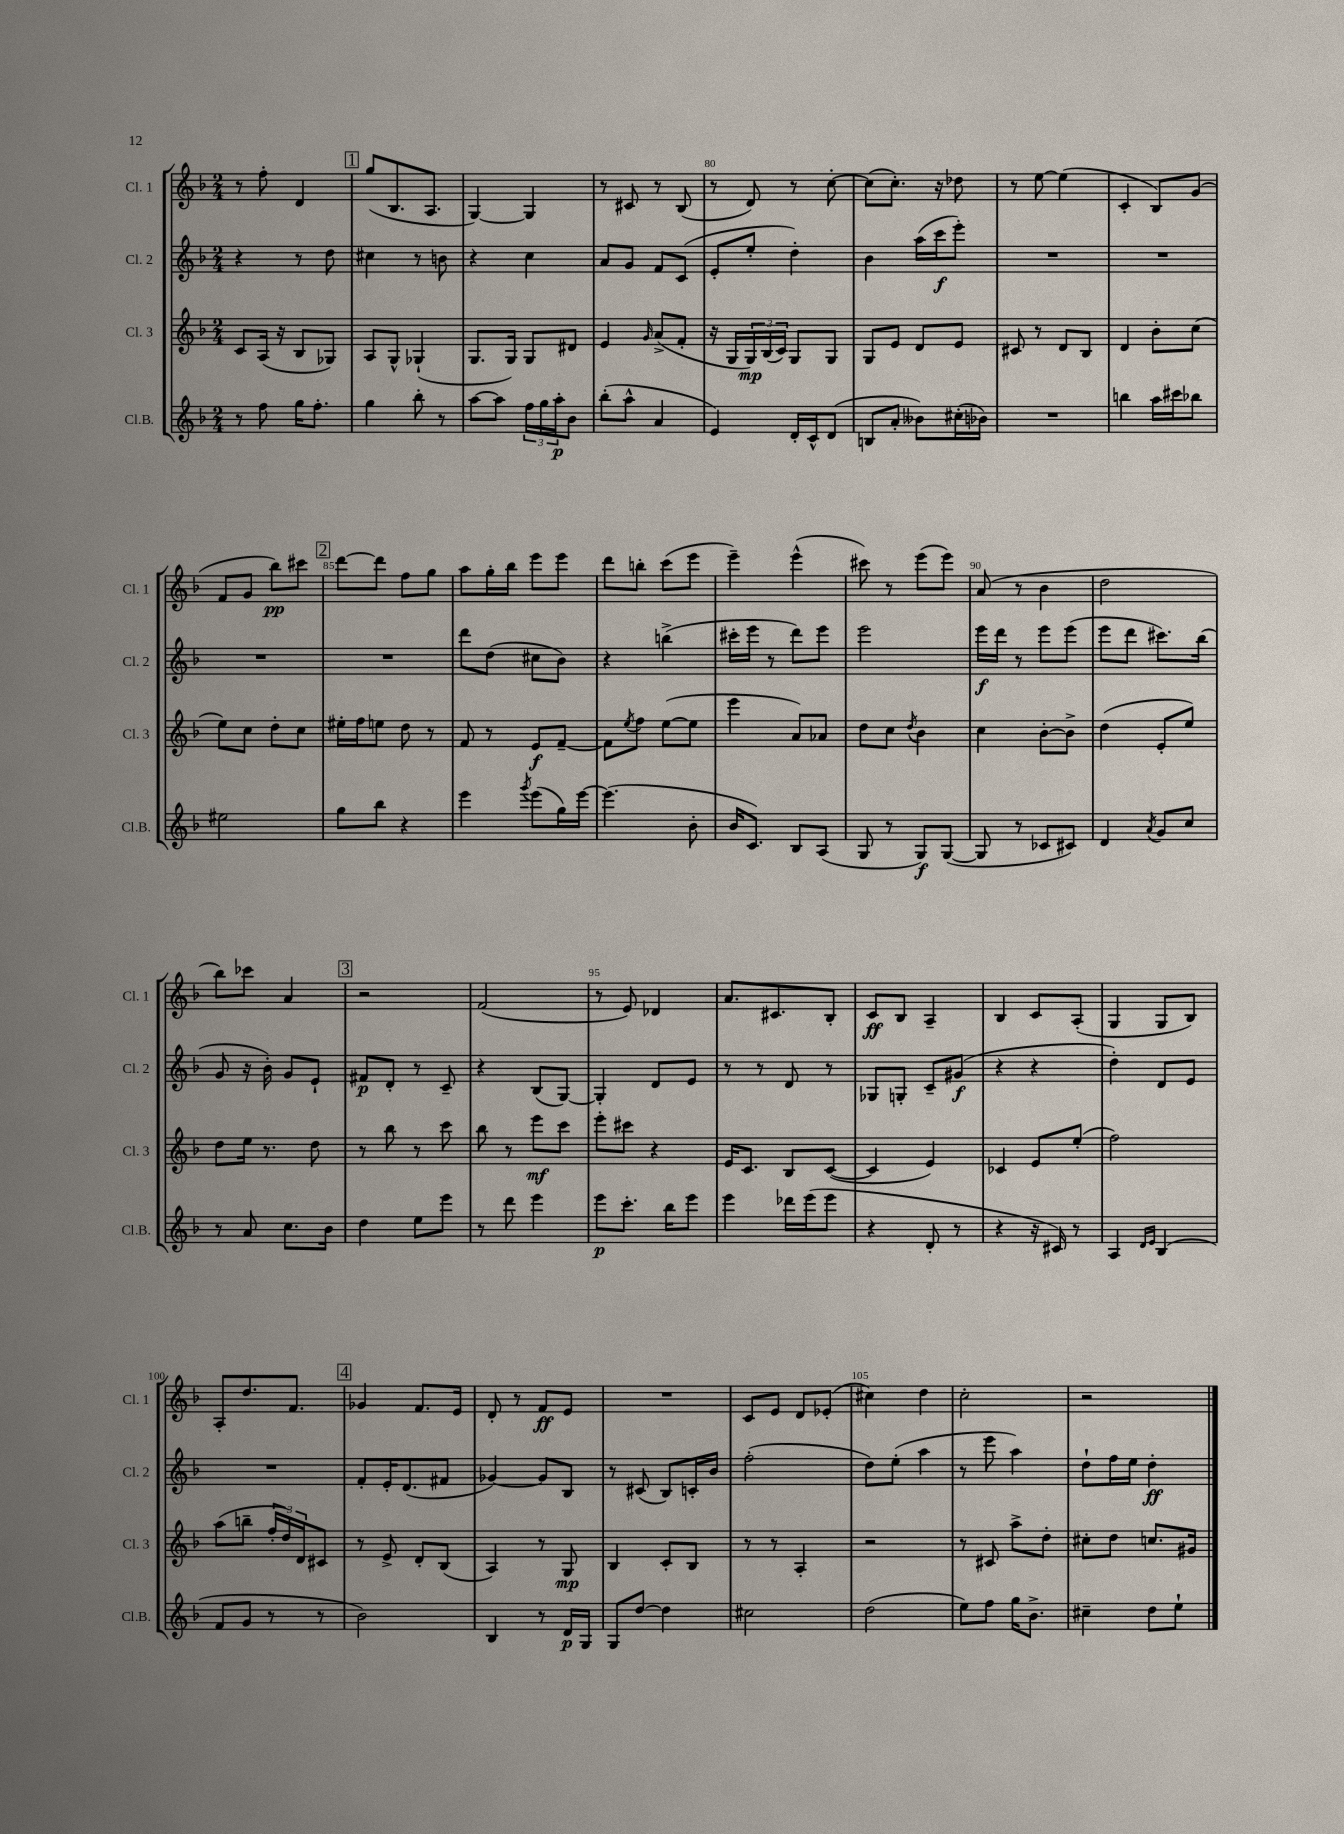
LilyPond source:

<<
\new StaffGroup <<
\new Staff = "s0" \with { instrumentName = "Cl. 1" shortInstrumentName = "Cl. 1" } {
    \clef treble \key f \major \numericTimeSignature \time 2/4
    r8 f''8-. d'4 |
    \mark \markup { \box "1" } g''8( bes8. a8. |
    g4~) g4 |
    r8 cis'8 r8 bes8( |
    r8 d'8) r8 c''8~-. |
    c''8( c''8.-.) r16 des''8 |
    r8 e''8~ e''4( |
    c'4-. bes8) g'8( |
    f'8 g'8 bes''8\pp) cis'''8 |
    \mark \markup { \box "2" } d'''8~ d'''8 f''8 g''8 |
    a''8 g''16-. bes''16 e'''8 e'''8 |
    d'''8 b''8-. c'''8( e'''8 |
    e'''4--) e'''4-^( |
    cis'''8) r8 e'''8( e'''8) |
    a'8( r8 bes'4 |
    d''2 |
    bes''8) ces'''8 a'4 |
    \mark \markup { \box "3" } r2 |
    f'2( |
    r8 e'8) des'4 |
    a'8. cis'8. bes8-. |
    c'8\ff bes8 a4-- |
    bes4 c'8 a8-.( |
    g4 g8 bes8) |
    a8-. d''8. f'8. |
    \mark \markup { \box "4" } ges'4 f'8. e'16 |
    d'8-. r8 f'8\ff e'8 |
    R2 |
    c'8 e'8 d'8 ees'8-.( |
    cis''4) d''4 |
    c''2-. |
    r2 \bar "|." |
}
\new Staff = "s1" \with { instrumentName = "Cl. 2" shortInstrumentName = "Cl. 2" } {
    \clef treble \key f \major \numericTimeSignature \time 2/4
    r4 r8 d''8 |
    \mark \markup { \box "1" } cis''4 r8 b'8 |
    r4 c''4 |
    a'8 g'8 f'8 c'8( |
    e'8-. e''8-. d''4-.) |
    bes'4 a''16( c'''16\f e'''8-.) |
    R2 |
    R2 |
    R2 |
    \mark \markup { \box "2" } R2 |
    d'''8 d''8( cis''8 bes'8) |
    r4 b''4->( |
    cis'''16-. e'''16 r8 d'''8) e'''8 |
    e'''2 |
    e'''16\f d'''16 r8 e'''8 e'''8( |
    e'''8 d'''8 cis'''8.) bes''16( |
    g'8 r16 bes'16-.) g'8 e'8-! |
    \mark \markup { \box "3" } fis'8\p d'8-. r8 c'8-- |
    r4 bes8( g8~) |
    g4-. d'8 e'8 |
    r8 r8 d'8 r8 |
    ges8 g8-. c'8-- gis'8\f( |
    r4 r4 |
    d''4-.) d'8 e'8 |
    R2 |
    \mark \markup { \box "4" } f'8-. e'16-. d'8.( fis'8 |
    ges'4~) ges'8 bes8 |
    r8 cis'8( bes8) c'16-. bes'16 |
    f''2-.( |
    d''8) e''8-.( a''4 |
    r8 e'''8 a''4) |
    d''8-! f''16 e''16 d''4-.\ff \bar "|." |
}
\new Staff = "s2" \with { instrumentName = "Cl. 3" shortInstrumentName = "Cl. 3" } {
    \clef treble \key f \major \numericTimeSignature \time 2/4
    c'8 a16( r16 bes8 ges8) |
    \mark \markup { \box "1" } a8 g8-^ ges4-!( |
    g8. g16) g8 dis'8 |
    e'4 \grace { g'16 } a'8->( f'8-. |
    r16 g16 \tuplet 3/2 { g16\mp) bes16( c'16) } g8 g8 |
    g8 e'8 d'8 e'8 |
    cis'8 r8 d'8 bes8 |
    d'4 bes'8-. c''8( |
    e''8) c''8 d''8-. c''8 |
    \mark \markup { \box "2" } eis''16-. f''16 e''8 d''8 r8 |
    f'8 r8 e'8\f f'8~-- |
    f'8 \acciaccatura { e''8 } f''8 e''8~( e''8 |
    e'''4 a'8) aes'8 |
    d''8 c''8 \acciaccatura { d''8 } bes'4 |
    c''4 bes'8~-. bes'8-> |
    d''4( e'8-. e''8) |
    d''8 e''16 r8. d''8 |
    \mark \markup { \box "3" } r8 bes''8 r8 c'''8 |
    bes''8 r8 e'''8\mf c'''8 |
    e'''8-. cis'''8 r4 |
    e'16 c'8. bes8 c'8~( |
    c'4 e'4) |
    ces'4 e'8 e''8-.( |
    f''2) |
    a''8( b''8-- \tuplet 3/2 { f''16-. d''16) d'16 } cis'8 |
    \mark \markup { \box "4" } r8 e'8-> d'8-. bes8( |
    a4) r8 g8\mp |
    bes4 c'8-. bes8 |
    r8 r8 a4-. |
    r2 |
    r8 cis'8 a''8-> d''8-. |
    cis''8-. d''8 c''8. gis'16 \bar "|." |
}
\new Staff = "s3" \with { instrumentName = "Cl.B." shortInstrumentName = "Cl.B." } {
    \clef treble \key f \major \numericTimeSignature \time 2/4
    r8 f''8 g''16 f''8.-. |
    \mark \markup { \box "1" } g''4 bes''8-. r8 |
    a''8~ a''8 \tuplet 3/2 { f''16 g''16 a''16-.\p } bes'8 |
    bes''8-.( a''8-^ a'4 |
    e'4) d'16-. c'16-^ d'8( |
    b8 a'8-. beses'8) cis''16-.( bes'16) |
    R2 |
    b''4 a''16 cis'''16 bes''8 |
    eis''2 |
    \mark \markup { \box "2" } g''8 bes''8 r4 |
    e'''4 \acciaccatura { g'''8 } e'''8( g''16) e'''16~ |
    e'''4.( bes'8-. |
    bes'16 c'8.) bes8 a8( |
    g8 r8 g8\f) g8~( |
    g8 r8 ces'8 cis'8) |
    d'4 \acciaccatura { a'8 } g'8 c''8 |
    r8 a'8 c''8. bes'16 |
    \mark \markup { \box "3" } d''4 e''8 e'''8 |
    r8 d'''8 e'''4 |
    e'''8\p c'''8.-. bes''16 e'''8 |
    e'''4 des'''16 e'''16( e'''8 |
    r4 d'8-. r8 |
    r4 r16 cis'16) r8 |
    a4 \grace { d'16 e'16 } bes4( |
    f'8 g'8 r8 r8 |
    \mark \markup { \box "4" } bes'2) |
    bes4 r8 d'16\p g16 |
    g8 d''8~ d''4 |
    cis''2 |
    d''2( |
    e''8) f''8 g''16 bes'8.-> |
    cis''4-- d''8 e''8-! \bar "|." |
}
>>
>>
\layout { \context { \Score currentBarNumber = #76 \override BarNumber.break-visibility = ##(#f #t #t) barNumberVisibility = #(every-nth-bar-number-visible 5) } }
